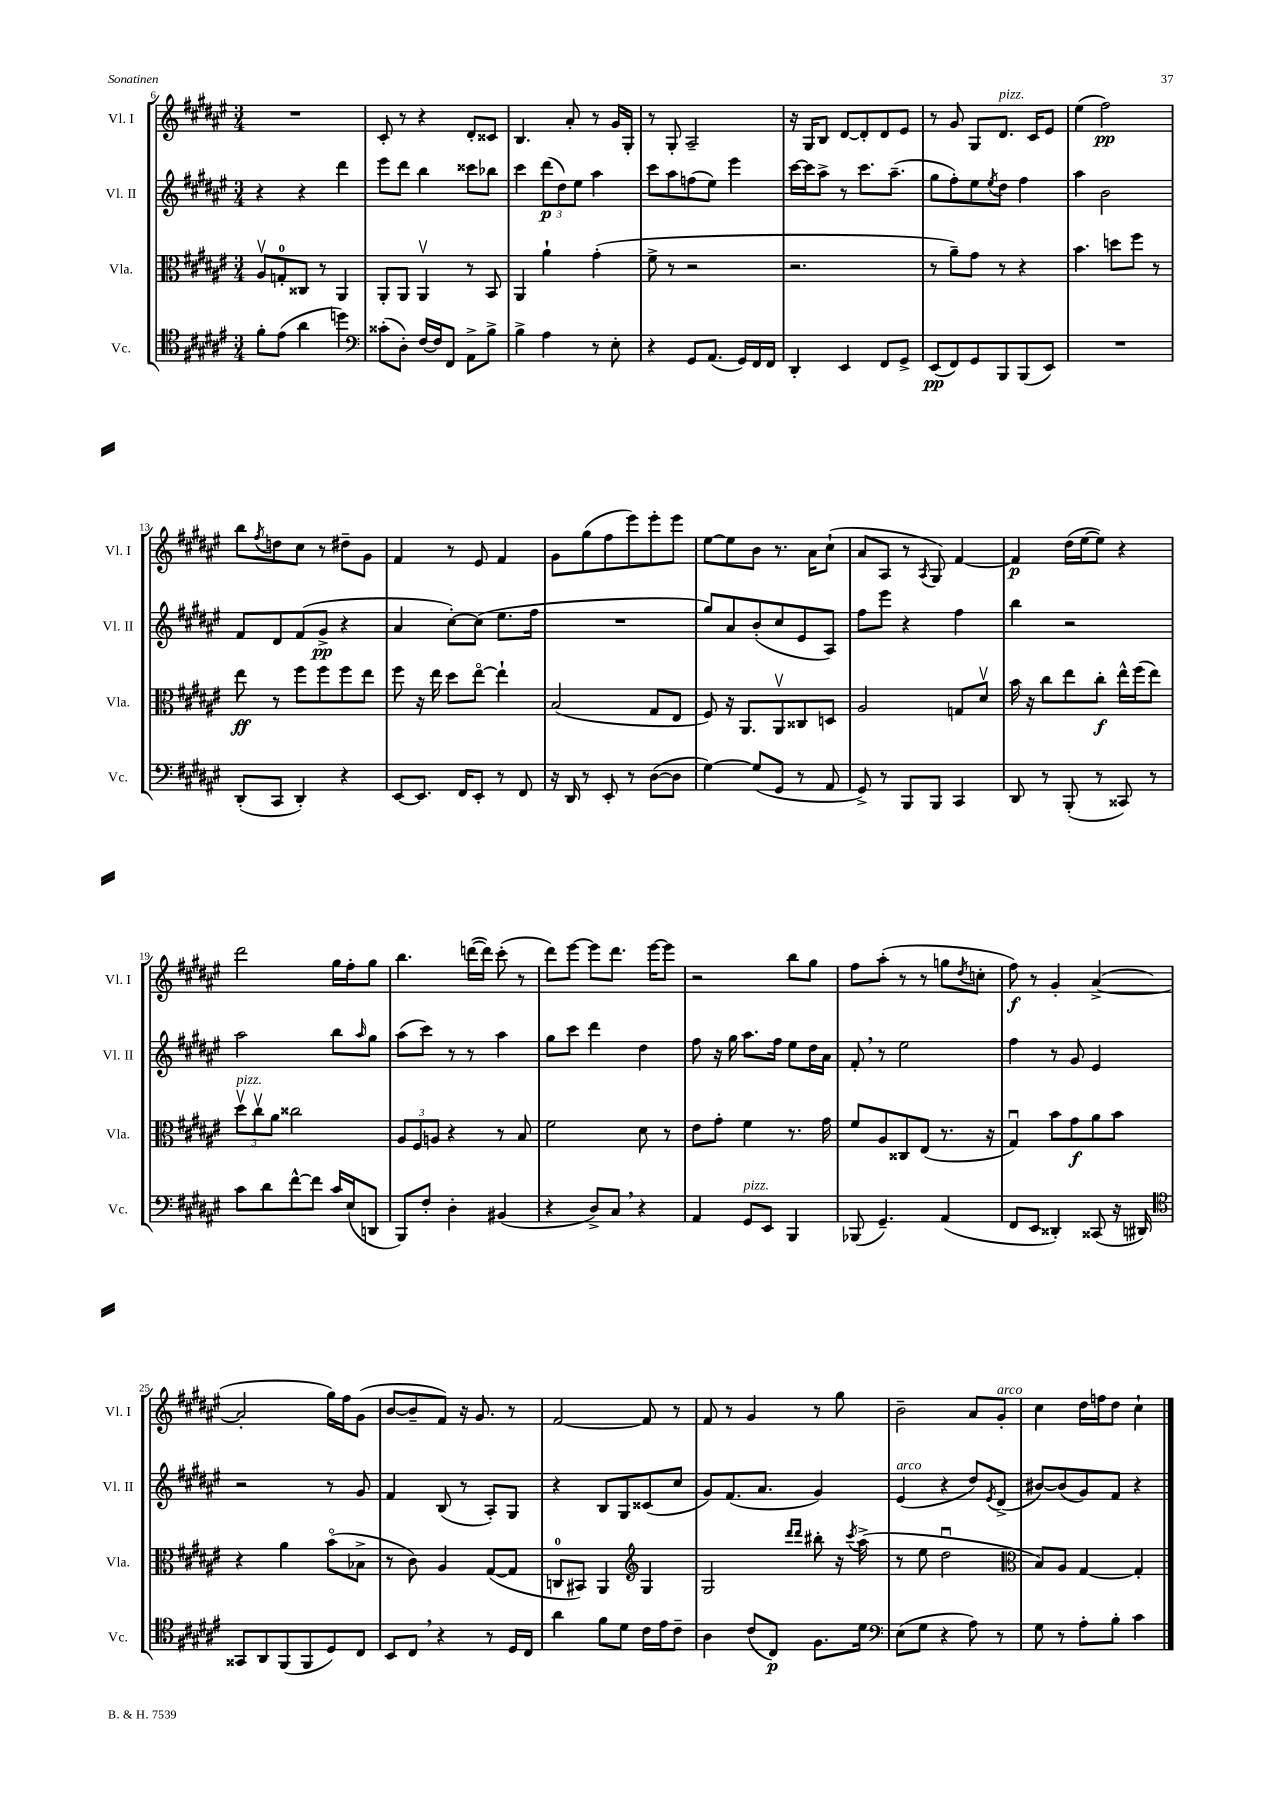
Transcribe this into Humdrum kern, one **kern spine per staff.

**kern	**dynam	**kern	**dynam	**kern	**dynam	**kern	**dynam
*part4	*part4	*part3	*part3	*part2	*part2	*part1	*part1
*staff4	*staff4	*staff3	*staff3	*staff2	*staff2	*staff1	*staff1
*I"Vc.	*	*I"Vla.	*	*I"Vl. II	*	*I"Vl. I	*
*I'Vc.	*	*I'Vla.	*	*I'Vl. II	*	*I'Vl. I	*
*clefC4	*	*clefC3	*	*clefG2	*	*clefG2	*
*k[f#c#g#d#a#e#]	*	*k[f#c#g#d#a#e#]	*	*k[f#c#g#d#a#e#]	*	*k[f#c#g#d#a#e#]	*
*M3/4	*	*M3/4	*	*M3/4	*	*M3/4	*
=6	=6	=6	=6	=6	=6	=6	=6
8f#'\L	.	8A#v/L	.	4r	.	2.r	.
(8e#\J	.	8Gn'/	.	.	.	.	.
4a#\	.	8C##X/J	.	4r	.	.	.
.	.	8r	.	.	.	.	.
4ddn\)	.	4AA#/	.	4ddd#\	.	.	.
=7	=7	=7	=7	=7	=7	=7	=7
*clefF4	*	*	*	*	*	*	*
(8c##X'\L	.	8AA#'/L	.	8eee#\L	.	8c#'/	.
8D#'\J)	.	8AA#/J	.	8ddd#\J	.	8r	.
[16F#/LL	.	4AA#v/	.	4bb\	.	4r	.
16F#/J]	.	.	.	.	.	.	.
8FF#/J	.	.	.	.	.	.	.
8AA#^\L	.	8r	.	8ccc##X\L	.	8d#'/L	.
8B^\J	.	8BB/	.	8bb-X\J	.	8c##X/J	.
=8	=8	=8	=8	=8	=8	=8	=8
4B^\	.	4AA#/	.	4ccc#\	.	4.B/	.
4A#\	.	4a#`\	.	(12ddd#\L	p	.	.
.	.	.	.	12dd#\)	.	.	.
.	.	.	.	.	.	8a#'/	.
.	.	.	.	12ee#\J	.	.	.
8r	.	(4g#'\	.	4aa#\	.	8r	.
8E#'\	.	.	.	.	.	16g#/LL	.
.	.	.	.	.	.	16G#'/JJ	.
=9	=9	=9	=9	=9	=9	=9	=9
4r	.	8f#^\	.	8ccc#\L	.	8r	.
.	.	8r	.	8aa#\	.	8G#'/	.
8GG#/L	.	2r	.	(8ffn\	.	2A#~/	.
(8.AA#/J	.	.	.	8ee#\J)	.	.	.
.	.	.	.	4eee#\	.	.	.
16GG#/LL)	.	.	.	.	.	.	.
16FF#/	.	.	.	.	.	.	.
16FF#/JJ	.	.	.	.	.	.	.
=10	=10	=10	=10	=10	=10	=10	=10
4DD#'/	.	2.r	.	[16ccc#\LL	.	16r	.
.	.	.	.	16ccc#\J]	.	16G#/KL	.
.	.	.	.	8aa#^\J	.	8B/J	.
4EE#/	.	.	.	8r	.	[8d#/L	.
.	.	.	.	8.ccc#\L	.	8d#'/]	.
8FF#/L	.	.	.	.	.	8d#/	.
.	.	.	.	(8.aa#~\J	.	.	.
8GG#^/J	.	.	.	.	.	8e#/J	.
=11	=11	=11	=11	=11	=11	=11	=11
(8EE#/L	pp	8r	.	8gg#\L	.	8r	.
8FF#/)	.	8a#~\L)	.	8ff#'\)	.	8g#/	.
8GG#/	.	8g#\J	.	8ee#\	.	8G#/L	.
.	.	.	.	8qee#/	.	.	.
!	!	!	!	!	!	!LO:TX:a:i:t=pizz.	!
8BBB/	.	8r	.	8dd#\J	.	8.d#/J	.
(8BBB/	.	4r	.	4ff#\	.	.	.
.	.	.	.	.	.	16c#/KL	.
8EE#/J)	.	.	.	.	.	8e#/J	.
=12	=12	=12	=12	=12	=12	=12	=12
2.r	.	4.b\	.	4aa#\	.	(4ee#\	.
.	.	.	.	2b\	.	2ff#\)	pp
.	.	8ddn\L	.	.	.	.	.
.	.	8ff#\J	.	.	.	.	.
.	.	8r	.	.	.	.	.
!!LO:LB:g=z
=13	=13	=13	=13	=13	=13	=13	=13
(8DD#'/L	.	8ee#\	ff	8f#/L	.	8bb\L	.
.	.	.	.	.	.	8qff#/	.
8CC#/J	.	8r	.	8d#/	.	8ddn\	.
4DD#'/)	.	8ff#\L	.	(8f#/	.	8cc#\J	.
.	.	8ff#\	.	8g#^/J	pp	8r	.
4r	.	8ff#\	.	4r	.	8dd#X~\L	.
.	.	8ee#\J	.	.	.	8g#\J	.
=14	=14	=14	=14	=14	=14	=14	=14
[8EE#/L	.	8ff#\	.	4a#/	.	4f#/	.
8.EE#/J]	.	16r	.	.	.	.	.
.	.	16ee#\	.	.	.	.	.
.	.	8dd#\L	.	[8cc#'\L)	.	8r	.
16FF#/KL	.	.	.	.	.	.	.
8EE#'/J	.	[8ee#\J	.	(8cc#\J]	.	8e#/	.
8r	.	4ee#`\]	.	8.ee#\L	.	4f#/	.
8FF#/	.	.	.	.	.	.	.
.	.	.	.	16ff#\Jk	.	.	.
=15	=15	=15	=15	=15	=15	=15	=15
16r	.	(2B/	.	2.r	.	8g#\L	.
16DD#/	.	.	.	.	.	.	.
8r	.	.	.	.	.	(8gg#\	.
8EE#'/	.	.	.	.	.	8ff#\	.
8r	.	.	.	.	.	8eee#\)	.
([8D#\L	.	8G#/L	.	.	.	8eee#'\	.
8D#\J]	.	8E#/J	.	.	.	8eee#\J	.
=16	=16	=16	=16	=16	=16	=16	=16
[4G#\)	.	8F#/)	.	8gg#/L)	.	[8ee#\L	.
.	.	16r	.	8a#/	.	8ee#\]	.
.	.	8.AA#/L	.	.	.	.	.
(8G#/L]	.	.	.	(8b'/	.	8b\J	.
8GG#/J	.	8AA#v/	.	8cc#/	.	8.r	.
8r	.	8C##X/	.	8e#/	.	.	.
.	.	.	.	.	.	16a#\KL	.
8AA#/	.	8Dn/J	.	8A#/J)	.	(8cc#`\J	.
=17	=17	=17	=17	=17	=17	=17	=17
8GG#^/)	.	2A#/	.	8ff#\L	.	8a#/L	.
8r	.	.	.	8eee#\J	.	8A#/J	.
8BBB/L	.	.	.	4r	.	8r	.
.	.	.	.	.	.	8qA#/	.
8BBB/J	.	.	.	.	.	8G#/)	.
4CC#/	.	8Gn/L	.	4ff#\	.	[4f#/	.
.	.	8d#v/J	.	.	.	.	.
=18	=18	=18	=18	=18	=18	=18	=18
8DD#/	.	16b\	.	4bb\	.	4f#/]	p
.	.	16r	.	.	.	.	.
8r	.	8cc#\L	.	.	.	.	.
(8BBB'/	.	8ee#\	.	2r	.	(16dd#\LL	.
.	.	.	.	.	.	[16ee#\J	.
8r	.	8cc#'\J	f	.	.	8ee#\J])	.
8CC##X/)	.	16ee#^^\LL	.	.	.	4r	.
.	.	(16ff#\J	.	.	.	.	.
8r	.	8ee#\J)	.	.	.	.	.
!!LO:LB:g=z
=19	=19	=19	=19	=19	=19	=19	=19
!	!	!LO:TX:a:i:t=pizz.	!	!	!	!	!
8c#\L	.	12dd#v\L	.	2aa#\	.	2ddd#\	.
.	.	12cc#v\	.	.	.	.	.
8d#\	.	.	.	.	.	.	.
.	.	12a#\J	.	.	.	.	.
[8f#^^\	.	2cc##X\	.	.	.	.	.
8f#\J]	.	.	.	.	.	.	.
16c#/LL	.	.	.	8bb\L	.	16gg#\LL	.
(16E#/J	.	.	.	.	.	16ff#'\J	.
.	.	.	.	16qqaa#/	.	.	.
8DDn/J	.	.	.	8gg#\J	.	8gg#\J	.
=20	=20	=20	=20	=20	=20	=20	=20
8BBB/L)	.	12A#/L	.	(8aa#\L	.	4.bb\	.
.	.	12F#/	.	.	.	.	.
8F#'/J	.	.	.	8ccc#\J)	.	.	.
.	.	12An/J	.	.	.	.	.
4D#'\	.	4r	.	8r	.	.	.
.	.	.	.	8r	.	([16dddn\LL	.
.	.	.	.	.	.	16ddd\JJ])	.
(4BB#X/	.	8r	.	4aa#\	.	(8ccc#'\	.
.	.	8B/	.	.	.	8r	.
=21	=21	=21	=21	=21	=21	=21	=21
4r	.	2f#\	.	8gg#\L	.	8ddd#\L)	.
.	.	.	.	8ccc#\J	.	[8eee#\J	.
8D#^/L)	.	.	.	4ddd#\	.	8eee#\L]	.
8C#,/J	.	.	.	.	.	8.ddd#\J	.
4r	.	8d#\	.	4dd#\	.	.	.
.	.	.	.	.	.	[16eee#\KL	.
.	.	8r	.	.	.	8eee#\J]	.
=22	=22	=22	=22	=22	=22	=22	=22
4AA#/	.	8e#\L	.	8ff#\	.	2r	.
.	.	8g#'\J	.	16r	.	.	.
.	.	.	.	16gg#\	.	.	.
!LO:TX:a:i:t=pizz.	!	!	!	!	!	!	!
8GG#/L	.	4f#\	.	8.aa#\L	.	.	.
8EE#/J	.	.	.	.	.	.	.
.	.	.	.	16ff#\Jk	.	.	.
4BBB/	.	8.r	.	8ee#\L	.	8bb\L	.
.	.	.	.	16dd#\L	.	8gg#\J	.
.	.	16g#\	.	16a#\JJ	.	.	.
=23	=23	=23	=23	=23	=23	=23	=23
(8BBB-X/	.	8f#/L	.	8f#',/	.	8ff#\L	.
4.GG#~/)	.	8A#/	.	8r	.	(8aa#'\J	.
.	.	8C##X/	.	2ee#\	.	8r	.
.	.	(8E#/J	.	.	.	8r	.
(4AA#/	.	8.r	.	.	.	8ggn\L	.
.	.	.	.	.	.	8qdd#/	.
.	.	.	.	.	.	8ccn'\J	.
.	.	16r	.	.	.	.	.
=24	=24	=24	=24	=24	=24	=24	=24
8FF#/L	.	4G#u/)	.	4ff#\	.	8ff#\)	f
8EE#/J	.	.	.	.	.	8r	.
4DD##X'/)	.	8b\L	.	8r	.	4g#'/	.
.	.	8g#\	f	8g#/	.	.	.
(8CC##X/	.	8a#\	.	4e#/	.	([4a#^/	.
16r	.	8b\J	.	.	.	.	.
16DD#X/)	.	.	.	.	.	.	.
!!LO:LB:g=z
=25	=25	=25	=25	=25	=25	=25	=25
*clefC4	*	*	*	*	*	*	*
8GG##X/L	.	4r	.	2r	.	2a#'/]	.
8AA#/	.	.	.	.	.	.	.
(8FF#/	.	4a#\	.	.	.	.	.
8FF#/	.	.	.	.	.	.	.
8D#/)	.	(8b\L	.	8r	.	16gg#\LL)	.
.	.	.	.	.	.	16ff#\J	.
8C#/J	.	8B-X^\J	.	8g#/	.	(8g#\J	.
=26	=26	=26	=26	=26	=26	=26	=26
8BB/L	.	8r	.	4f#/	.	[8b/L	.
8C#,/J	.	8c#\)	.	.	.	8b~/]	.
4r	.	4A#/	.	(8B/	.	8f#/J)	.
.	.	.	.	8r	.	16r	.
.	.	.	.	.	.	8.g#/	.
8r	.	([8G#/L	.	8A#'/L)	.	.	.
16D#/LL	.	8G#/J]	.	8G#/J	.	8r	.
16C#/JJ	.	.	.	.	.	.	.
=27	=27	=27	=27	=27	=27	=27	=27
4a#\	.	8Cn/L	.	4r	.	[2f#/	.
.	.	8BB#X/J)	.	.	.	.	.
8f#\L	.	4AA#/	.	8B/L	.	.	.
8d#\J	.	.	.	8G#/	.	.	.
*	*	*clefG2	*	*	*	*	*
16c#\LL	.	4G#/	.	(8c##X/	.	8f#/]	.
16e#\J	.	.	.	.	.	.	.
8c#~\J	.	.	.	8cc#/J	.	8r	.
=28	=28	=28	=28	=28	=28	=28	=28
4A#\	.	2G#/	.	8g#/L)	.	8f#/	.
.	.	.	.	(8.f#/	.	8r	.
(8c#/L	.	.	.	.	.	4g#/	.
.	.	.	.	8.a#/J	.	.	.
8C#/J)	p	.	.	.	.	.	.
.	.	16qqddd#/LL	.	.	.	.	.
.	.	16qqddd#/JJ	.	.	.	.	.
8.F#\L	.	8bb#X'\	.	4g#/)	.	8r	.
.	.	16r	.	.	.	8gg#\	.
.	.	8qccc#/	.	.	.	.	.
16d#\Jk	.	(16aa#^\	.	.	.	.	.
=29	=29	=29	=29	=29	=29	=29	=29
*clefF4	*	*	*	*	*	*	*
!	!	!	!	!LO:TX:a:i:t=arco	!	!	!
(8E#\L	.	8r	.	(4e#/	.	2b~\	.
8G#\J	.	8ee#\	.	.	.	.	.
4r	.	2dd#u\	.	4r	.	.	.
8A#\)	.	.	.	8dd#/L)	.	8a#/L	.
.	.	.	.	8qe#/	.	.	.
!	!	!	!	!	!	!LO:TX:a:i:t=arco	!
8r	.	.	.	(8d#^/J	.	8g#'/J	.
=30	=30	=30	=30	=30	=30	=30	=30
*	*	*clefC3	*	*	*	*	*
8G#\	.	8B/L)	.	[8b#X/L)	.	4cc#\	.
8r	.	8A#/J	.	(8b#/]	.	.	.
8A#'\L	.	[4G#/	.	8g#/)	.	16dd#\LL	.
.	.	.	.	.	.	16ffn\J	.
8B'\J	.	.	.	8f#/J	.	8dd#\J	.
4c#\	.	4G#'/]	.	4r	.	4cc#`\	.
==	==	==	==	==	==	==	==
*-	*-	*-	*-	*-	*-	*-	*-
